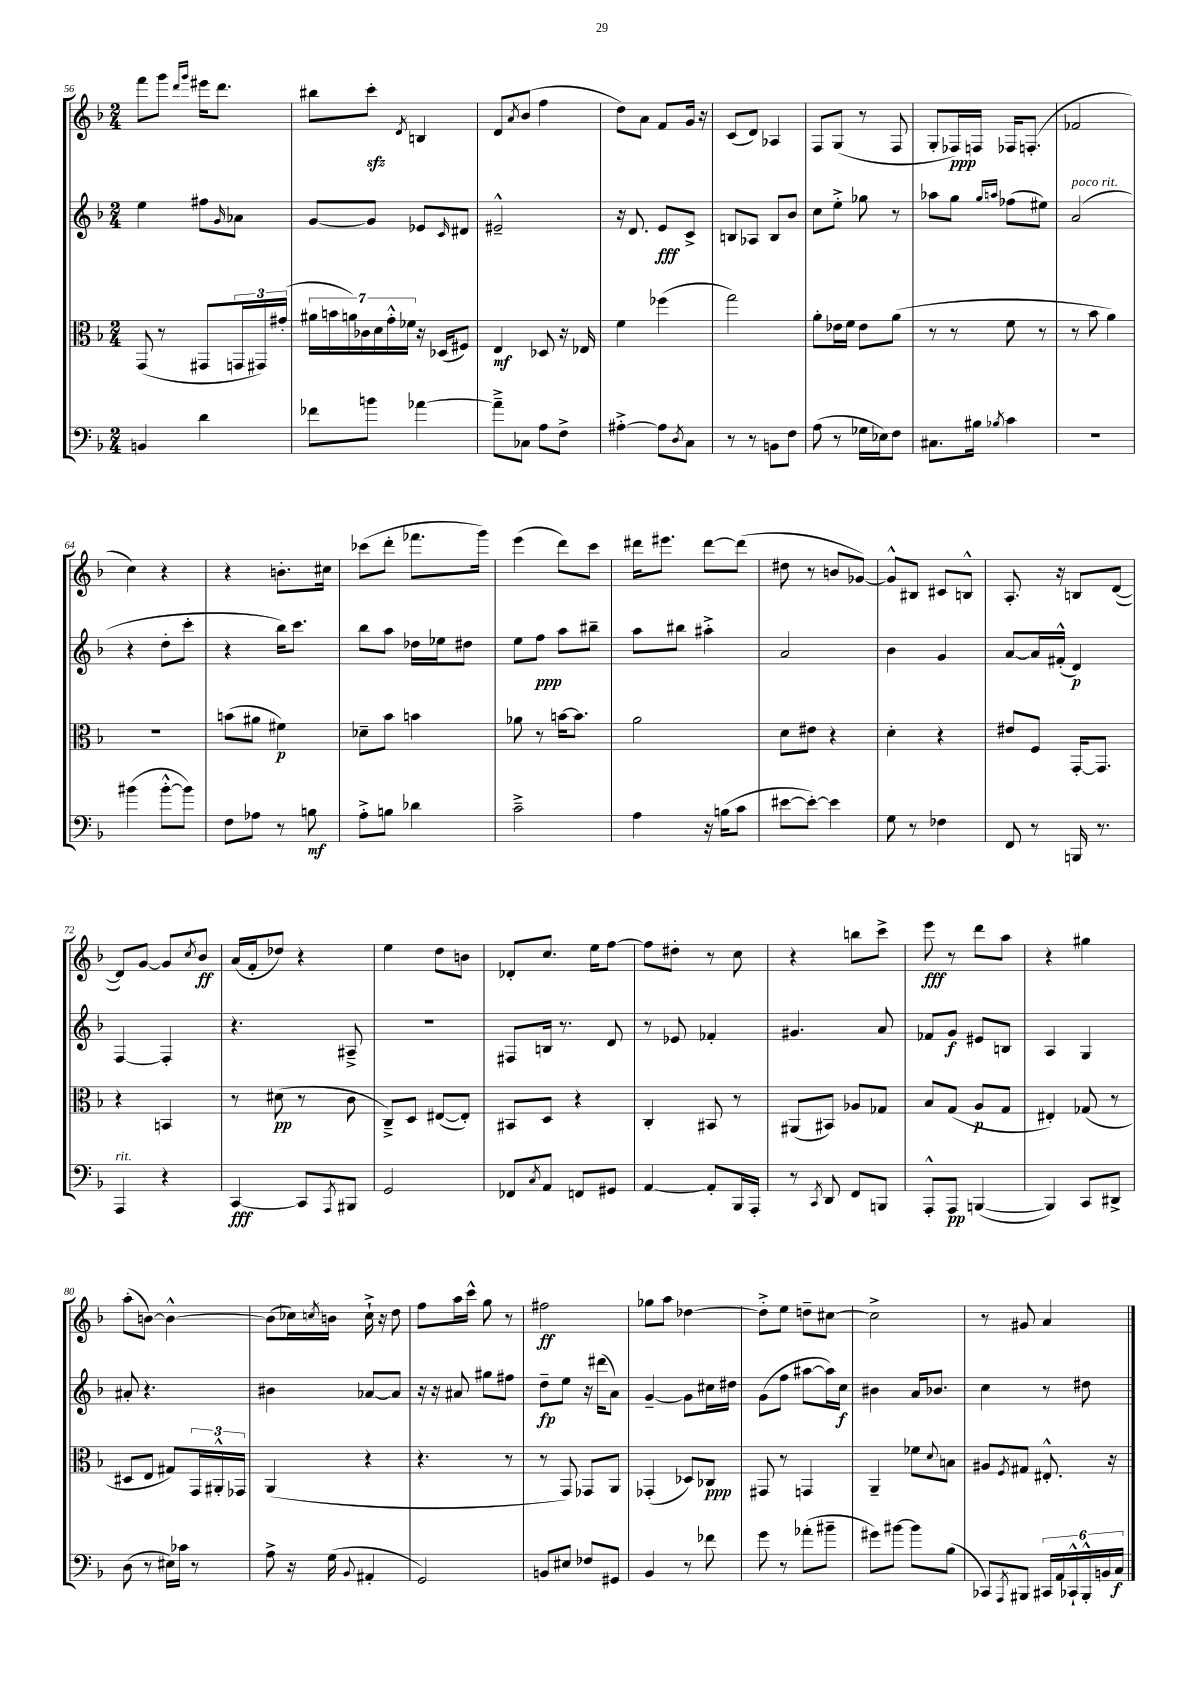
<<
\new StaffGroup <<
\new Staff = "s0" {
    \clef treble \key f \major \numericTimeSignature \time 2/4
    f'''8 g'''8 \grace { d'''16 g'''16 } eis'''16 d'''8. |
    bis''8 c'''8-.\sfz \acciaccatura { d'8 } b4 |
    d'8 \acciaccatura { a'8 } bes'8( f''4 |
    d''8) a'8 f'8 g'16 r16 |
    c'8( d'8) aes4 |
    f8 g8( r8 f8 |
    g8-. fes16\ppp) f16 fes16 f8.-.( |
    fes'2 |
    c''4) r4 |
    r4 b'8.-. cis''16 |
    ces'''8( d'''8-. fes'''8. g'''16) |
    e'''4( d'''8) c'''8 |
    dis'''16 eis'''8. dis'''8~ dis'''8( |
    dis''8 r8 b'8 ges'8~) |
    ges'8-^ bis8 cis'8 b8-^ |
    a8.-. r16 b8 d'8~( |
    d'8) g'8~ g'8 \acciaccatura { c''8 } bes'8\ff |
    a'16( f'16-. des''8) r4 |
    e''4 d''8 b'8 |
    des'8-. c''8. e''16 f''8~ |
    f''8 dis''8-. r8 c''8 |
    r4 b''8 c'''8-> |
    e'''8\fff r8 d'''8 a''8 |
    r4 gis''4 |
    a''8-.( b'8~) b'4~-^ |
    b'8( ces''16) \acciaccatura { c''8 } b'16 c''16-!-> r16 d''8 |
    f''8 a''16 c'''16-^ g''8 r8 |
    fis''2\ff |
    ges''8 a''8 des''4~ |
    des''8-.-> e''8 d''8-- cis''8~ |
    cis''2-> |
    r8 gis'8 a'4 \bar "|." |
}
\new Staff = "s1" {
    \clef treble \key f \major \numericTimeSignature \time 2/4
    e''4 fis''8 \grace { g'16 } aes'8 |
    g'8~ g'8 ees'8 \grace { c'16 } dis'8 |
    eis'2---^ |
    r16 d'8. e'8\fff c'8-> |
    b8 aes8 b8 bes'8 |
    c''8 e''8-.-> ges''8 r8 |
    aes''8 g''8 \grace { g''16 a''16 } fes''8( eis''8) |
    a'2^\markup { \italic "poco rit." }( |
    r4 d''8-. c'''8-. |
    r4 bes''16) c'''8. |
    bes''8 a''8 des''16 ees''16 dis''8 |
    e''8 f''8\ppp a''8 bis''8-- |
    a''8 bis''8 ais''4-.-> |
    a'2 |
    bes'4 g'4 |
    a'8~ a'16 fis'16-.-^( d'4\p) |
    f4~ f4-. |
    r4. ais8---> |
    R2 |
    fis8 b16 r8. d'8 |
    r8 ees'8 fes'4-. |
    gis'4. a'8 |
    fes'8 g'8\f eis'8 b8 |
    a4 g4 |
    ais'8-. r4. |
    bis'4 aes'8~ aes'8 |
    r16 r16 ais'8 gis''8 fis''8 |
    d''8--\fp e''8 r16 dis'''16( a'8) |
    g'4~-- g'8 cis''16 dis''16 |
    g'8( f''8 ais''8~ ais''16) c''16\f |
    bis'4 a'16 bes'8. |
    c''4 r8 dis''8 \bar "|." |
}
\new Staff = "s2" {
    \clef alto \key f \major \numericTimeSignature \time 2/4
    g,8( r8 gis,8 \tuplet 3/2 { g,16 gis,16) gis'16-.( } |
    \tuplet 7/4 { ais'16 b'16 a'16) ces'16 d'16 g'16-.-^ fes'16 } r16 des16( fis8) |
    e4\mf des8 r16 ees16 |
    f'4 fes''4( |
    g''2) |
    a'8-. ees'16 f'16 ees'8 a'8( |
    r8 r8 f'8 r8 |
    r8 bes'8 a'4) |
    R2 |
    b'8( ais'8 fis'4\p) |
    des'8-- bes'8 b'4 |
    aes'8 r8 b'16~ b'8. |
    a'2 |
    d'8 eis'8 r4 |
    d'4-. r4 |
    eis'8 f8 g,16~-. g,8. |
    r4 b,4 |
    r8 dis'8\pp( r8 c'8 |
    c8--->) d8 eis8~( eis8-.) |
    bis,8 d8 r4 |
    c4-. bis,8 r8 |
    ais,8( bis,8) aes8 ges8 |
    bes8 g8( a8\p g8 |
    eis4-.) ges8( r8 |
    dis8 e8 gis8) \tuplet 3/2 { g,16 ais,16-.-^ ges,16 } |
    a,4( r4 |
    r4. r8 |
    r8 g,8) ges,8 a,8 |
    ges,4-.( des8) ces8\ppp |
    gis,8 r8 g,4 |
    a,4-- fes'8 \appoggiatura { d'8 } b8 |
    ais8 \acciaccatura { f8 } gis8 eis8.-.-^ r16 \bar "|." |
}
\new Staff = "s3" {
    \clef bass \key f \major \numericTimeSignature \time 2/4
    b,4 d'4 |
    fes'8 b'8 aes'4~ |
    aes'8---> ces8 a8 f8-> |
    ais4~-.-> ais8 \acciaccatura { d8 } c8 |
    r8 r8 b,8 f8 |
    a8( r8 ges16 ees16) f8 |
    cis8. bis16 \acciaccatura { bes8 } c'4 |
    r2 |
    bis'4( bis'8~-.-^ bis'8) |
    f8 aes8 r8 b8\mf |
    a8-.-> b8 des'4 |
    c'2---> |
    a4 r16 b16( c'8 |
    eis'8~ eis'8~-.) eis'4 |
    g8 r8 fes4 |
    f,8 r8 b,,16 r8. |
    a,,4^\markup { \italic "rit." } r4 |
    c,4~\fff c,8 \acciaccatura { a,,8 } bis,,8 |
    g,2 |
    fes,8 \acciaccatura { c8 } a,8 f,8 gis,8 |
    a,4~ a,8-. bes,,16 a,,16-. |
    r8 \acciaccatura { c,8 } d,8 f,8 b,,8 |
    a,,8-.-^ a,,8\pp b,,4~( |
    b,,4) c,8 dis,8-> |
    d8( r8 eis16) ces'16 r8 |
    a8-> r16 g16( \appoggiatura { bes,8 } ais,4-. |
    g,2) |
    b,8 eis8 fes8 gis,8 |
    bes,4 r8 fes'8 |
    g'8 r8 aes'8-.( bis'8-- |
    gis'8) bis'8~ bis'8 bes8( |
    ces,8) \acciaccatura { a,,8 } bis,,8 \tuplet 6/4 { cis,16 a,16 ces,16-!-^ bis,,16-.-^ b,16 c16\f } \bar "|." |
}
>>
>>
\layout { \context { \Score currentBarNumber = #56 } }
